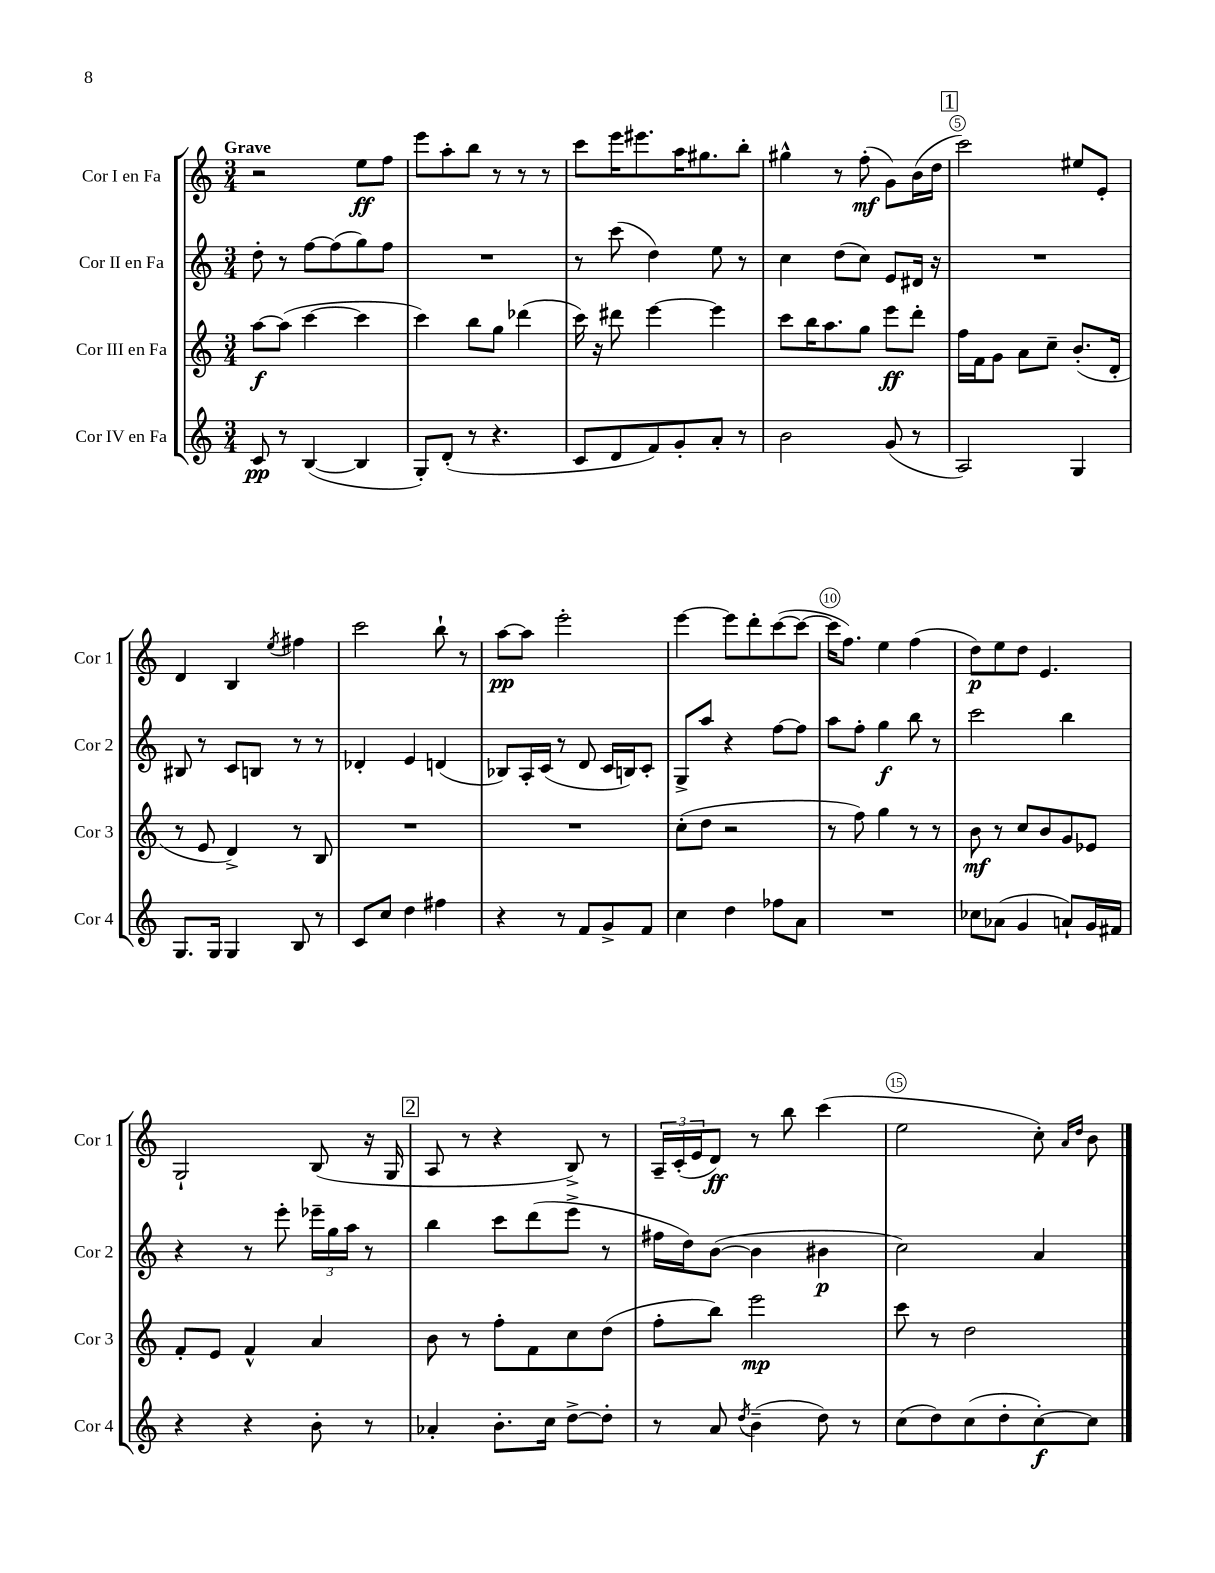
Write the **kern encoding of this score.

**kern	**kern	**kern	**kern
*staff4	*staff3	*staff2	*staff1
*clefG2	*clefG2	*clefG2	*clefG2
*k[]	*k[]	*k[]	*k[]
*M3/4	*M3/4	*M3/4	*M3/4
8c	[8aa	8dd'	2r
8r	(8aa]	8r	.
([4B	[4ccc	[8ff	.
.	.	(8ff]	.
4B]	4ccc]	8gg)	8ee
.	.	8ff	8ff
=	=	=	=
8G')	4ccc)	2.r	8eee
(8d'	.	.	8aa'
8r	8bb	.	8bb
4.r	8gg	.	8r
.	(4ddd-	.	8r
.	.	.	8r
=	=	=	=
8c	16ccc)	8r	8ccc
.	16r	.	.
8d	8ddd#	(8ccc	16eee
.	.	.	8.eee#
8f)	[4eee	4dd)	.
8g'	.	.	16aa
.	.	.	8.gg#
8a'	4eee]	8ee	.
8r	.	8r	8bb'
=	=	=	=
2b	8ccc	4cc	4gg#^^
.	16bb	.	.
.	8.aa	.	.
.	.	(8dd	8r
.	8gg	8cc)	(8ff'
(8g	8eee	8e	8g)
8r	8ddd'	16d#	(16b
.	.	16r	16dd
=	=	=	=
2A)	16ff	2.r	2ccc)
.	16f	.	.
.	8g	.	.
.	8a	.	.
.	8cc~	.	.
4G	(8.b'	.	8ee#
.	.	.	8e'
.	16d'	.	.
=	=	=	=
8.G	8r	8B#	4d
.	8e	8r	.
16G	.	.	.
4G	4d^)	8c	4B
.	.	8B	.
.	.	.	8qee
8B	8r	8r	4ff#
8r	8B	8r	.
=	=	=	=
8c	2.r	4d-'	2ccc
8cc	.	.	.
4dd	.	4e	.
4ff#	.	(4d	8bb`
.	.	.	8r
=	=	=	=
4r	2.r	8B-)	[8aa
.	.	16A'	8aa]
.	.	(16c	.
8r	.	8r	2eee'
8f	.	8d	.
8g^	.	16c	.
.	.	16B)	.
8f	.	8c'	.
=	=	=	=
4cc	(8cc'	8G^	[4eee
.	8dd	8aa	.
4dd	2r	4r	8eee]
.	.	.	8ddd'
8ff-	.	[8ff	([8ccc
8a	.	8ff]	8ccc_
=	=	=	=
2.r	8r	8aa	16ccc]
.	.	.	8.ff)
.	8ff)	8ff'	.
.	4gg	4gg	4ee
.	8r	8bb	(4ff
.	8r	8r	.
=	=	=	=
8cc-	8b	2ccc	8dd)
(8a-	8r	.	8ee
4g	8cc	.	8dd
.	8b	.	4.e
8a`)	8g	4bb	.
16g	8e-	.	.
16f#	.	.	.
=	=	=	=
4r	8f'	4r	2G`
.	8e	.	.
4r	4f^^	8r	.
.	.	8eee'	.
8b'	4a	24eee-~	(8B
.	.	24gg	.
.	.	24aa	.
8r	.	8r	16r
.	.	.	16G
=	=	=	=
4a-'	8b	4bb	8A
.	8r	.	8r
8.b'	8ff'	8ccc	4r
.	8f	(8ddd	.
16cc	.	.	.
[8dd^	8cc	8eee^	8B^)
8dd']	(8dd	8r	8r
=	=	=	=
8r	8ff'	16ff#	24A~
.	.	.	(24c'
.	.	16dd)	.
.	.	.	24e
8a	8bb)	([8b	8d)
8qdd	.	.	.
(4b~	2eee	4b]	8r
.	.	.	8bb
8dd)	.	4b#	(4ccc
8r	.	.	.
=	=	=	=
(8cc	8ccc	2cc)	2ee
8dd)	8r	.	.
(8cc	2dd	.	.
8dd'	.	.	.
[8cc')	.	4a	8cc')
.	.	.	16qqa
.	.	.	16qqdd
8cc]	.	.	8b
==	==	==	==
*-	*-	*-	*-
